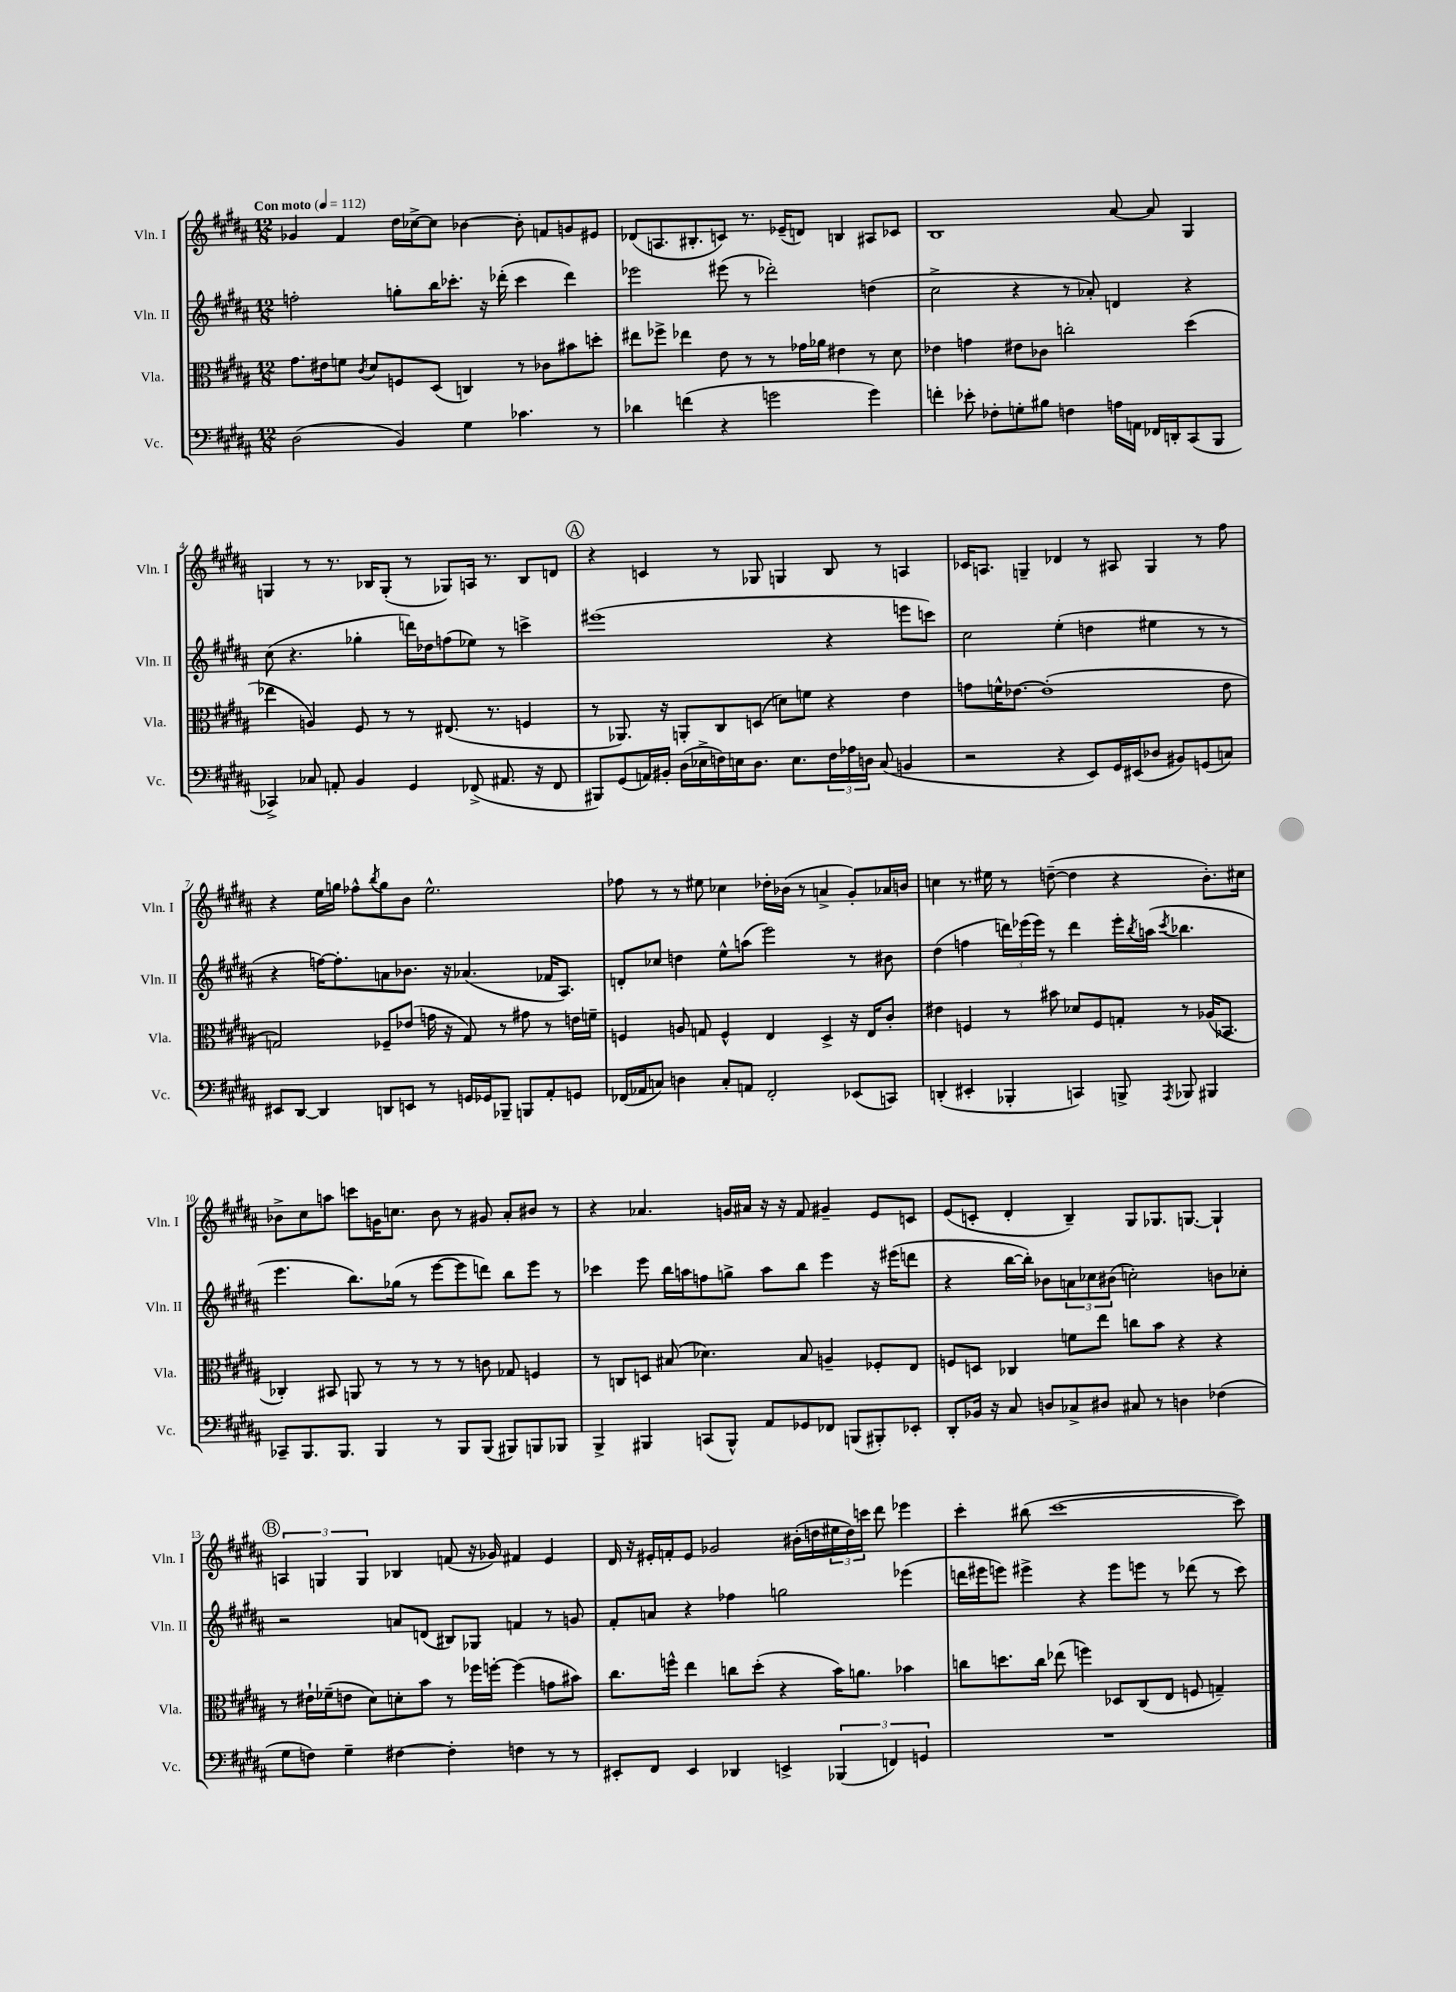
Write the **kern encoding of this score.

**kern	**kern	**kern	**kern
*part4	*part3	*part2	*part1
*staff4	*staff3	*staff2	*staff1
*I"Vc.	*I"Vla.	*I"Vln. II	*I"Vln. I
*I'Vc.	*I'Vla.	*I'Vln. II	*I'Vln. I
*clefF4	*clefC3	*clefG2	*clefG2
*k[f#c#g#d#a#]	*k[f#c#g#d#a#]	*k[f#c#g#d#a#]	*k[f#c#g#d#a#]
*M12/8	*M12/8	*M12/8	*M12/8
*MM112	*MM112	*MM112	*MM112
=1	=1	=1	=1
!	!	!	!LO:TX:a:B:t=Con moto
(2D#\	8.g#\L	2ffn'\	4g-X/
.	16e#X\k	.	.
.	8fn\J	.	4f#/
.	8qc#/	.	.
.	8d#/L	.	.
4BB/)	8Fn/	8ggn'\L	16dd#\LL
.	.	.	[16cc-X^\J
.	(8D#/J	16bb\K	8cc-\J]
.	.	8.ccc-X'\J	.
4G#\	4Cn/)	.	[4b-X\
.	.	16r	.
.	.	(16ddd-X'\	.
4.c-X\	8r	4ccc-\	8b-'\]
.	8c-X\L	.	8fn/L
.	8b#X\	4ddd-\)	8gn/
8r	8ddn'\J	.	8e#X/J
=2	=2	=2	=2
4d-X\	8ee#X\L	2eee-X\	(8d-X/L
.	8ff-X^\J	.	8.An/
(4fn\	4ee-X\	.	.
.	.	.	8.B#X'/
4r	8e\	(8eee#X\	8cn/J)
.	8r	8r	8.r
2gn\	8r	2ddd-X'\)	.
.	.	.	(16e-X~/KL
.	16g-X\LL	.	8dn/J)
.	16a-X\JJ	.	.
.	4e#X\	.	4Bn/
4g\)	8r	(4ddn\	8A#X/L
.	8d#\	.	8c-X/J
=3	=3	=3	=3
4fn'\	4e-X\	2cc#^\	1B
8e-X'\	4gn\	.	.
8F-X'\L	.	.	.
8Gn'\	8e#X\L	4r	.
8B#X\J	8c-X\J	.	.
4Fn\	2ccn'\	8r	.
.	.	8a-X'/)	.
16An\LL	.	4dn/	[8a#/
16AAn\JJ	.	.	.
16FF-X/LL	.	.	8a#/]
16DDn'/J	.	.	.
(8CC#/	(4dd#\	4r	4G#/
8BBB/J	.	.	.
!!LO:LB:g=z
=4	=4	=4	=4
4CC-X^/)	4ee-X\	(8cc#\	4Gn/
.	.	4.r	.
8C-X/	4An/)	.	8r
8AAn'/	.	.	8.r
4BB/	8F#/	4gg-X'\	.
.	.	.	16B-X/KL
.	8r	.	(8G'/J
4GG#/	8r	16dddn\LL)	8r
.	.	16dd-X\J	.
.	(8.E#X/	(8ffn\	8G-X/L)
(8FF-X^/	.	8ee-X\J)	16An/Jk
.	8.r	.	8.r
8.AA#X/	.	8r	.
.	4Fn/	4cccn^\	8B-/L
16r	.	.	.
8FF-/	.	.	8dn/J
!!LO:REH:place=s1:t=A
=5	=5	=5	=5
8BBB#X/L)	8r	(1eee#X	4r
(8GG#/	8.AA-X/)	.	.
16AAn/L)	.	.	4cn/
16BB#X'/JJ	16r	.	.
(16D#\LL	8AAn'/L	.	.
16E-X^\	.	.	.
16Fn\)	8C#/	.	8r
16En\J	.	.	.
8.D#\J	(8Dn/J	.	8G-X/
.	8dn\L)	.	4Gn/
8.E\L	.	.	.
.	8fn\J	.	.
24F\L	4r	4r	8B/
24A-X\	.	.	.
24Dn\JJ	.	.	.
(8C#/	.	.	8r
4BBn/	4e\	8eeen\L	4An/
.	.	8cccn\J)	.
=6	=6	=6	=6
2r	8gn\L	2cc#\	16c-X/KL
.	.	.	8.An/J
.	16fn^^\K	.	.
.	[8.e-X\J	.	.
.	.	.	4Gn~/
.	(1e-']	.	.
4r	.	(4ee'\	4d-X/
8EE/L)	.	4ddn\	8r
16GG#/L	.	.	8A#X/
(16EE#X/J	.	.	.
8D-X/J	.	4ee#X\	4G/
8BB#X/L)	.	.	.
(8GGn/	.	8r	8r
8Cn/J)	8e-\	8r	8ff#\
!!LO:LB:g=z
=7	=7	=7	=7
8EE#X/L	2Gn/)	4r	4r
[8DD#/J	.	.	.
4DD#/]	.	[16ffn\KL)	16ee\LL
.	.	8.ff'\]	16ggn\JJ
.	.	.	8ff-X^^\L
.	.	.	8qbb/
8DDn/L	8F-X~/L	8an\	8gg\
8EEn/J	(8e-X/J	8.b-X\J	8b\J
8r	16gn\	.	2.ee^^\
.	16r	16r	.
16GGn/LL	8G/)	(4.a-X/	.
16GG-X/J	.	.	.
8BBB-X~/J	8r	.	.
8BBBn/L	8g#X\	.	.
8AA#'/	8r	16f-X/KL	.
.	.	8.A#/J)	.
8GGn/J	16en\LL	.	.
.	16fn~\JJ	.	.
=8	=8	=8	=8
(16FF-X/LL	4Fn/	8dn'/L	8ff-X\
16AA-X/J	.	.	.
8Cn/J)	.	8cc-X/J	8r
4Dn\	8An/	4ddn\	8r
.	8Gn/	.	8ee#X\
8C'/L	4F^^/	8ee^^\L	4cc-X\
8AAn/J	.	(8aan\J	.
2FF-'/	4E/	2eee\)	16dd-X'\LL
.	.	.	(16b-X\JJ
.	.	.	8r
.	4D#^/	.	4an^/
(8EE-X/L	16r	8r	8g#'/L)
.	16E/KL	.	.
8CCn/J)	8c#'/J	8b#X\	16a-X/L
.	.	.	16bn/JJ
=9	=9	=9	=9
(4DDn'/	4e#X\	(4dd#\	4ccn\
4EE#X'/	4Fn/	4ffn\	8.r
.	.	.	16ee#X\
4BBB-X'/	8r	24dddn\LL)	8r
.	.	(24eee-X\	.
.	.	24eee-\JJ)	.
.	8b#X\	8r	([8ddn~\
4CCn/)	8d-X/L	4ddd\	4dd\]
.	8F/	.	.
8BBBn^/	8Gn'/J	16eee-'\LL	4r
.	.	8qbb/	.
.	.	(16aan\JJ	.
8qAAA#/	.	8qccc#/	.
8BBB-X/	8r	4.bb-X\	.
4BBB#X/	(16A-X/KL	.	8.b'\L)
.	8.BB-X/J	.	.
.	.	.	16cc#X\Jk
!!LO:LB:g=z
=10	=10	=10	=10
8CC-X~/L	4C-X'/)	4.eee\	8b-X^\L
8.BBB/	.	.	8cc#\
.	8BB#X/	.	8aan\J
8.BBB/J	.	.	.
.	8AAn/	8.bb\L)	8cccn\L
4BBB/	8r	.	16gn\K
.	.	(16gg-X\Jk	8.ccn\J
.	8r	8r	.
8r	8r	[8eee\L	8b-\
8BBB/L	8r	8eee\]	8r
(8BBB/J	8cn\	8dddn\J)	8g#X/
8BBB#X/L)	8G-X/	8bb\L	8a#'/L
8BBBn/	4Fn/	8eee\J	8b#X/J
8BBB-X/J	.	8r	8r
=11	=11	=11	=11
4BBB^/	8r	4ccc-X\	4r
.	8Cn/L	.	.
4BBB#X/	8Dn/J	8eee\	4.a-X/
.	(8B#X/	16bb\LL	.
.	.	16aan\J	.
(8CCn/L	4.d-X\)	8ffn\	.
8BBB#^^/J)	.	8ggn^\J	16gn/LL
.	.	.	16a#X/JJ
8AA#/L	.	8aa\L	16r
.	.	.	16r
8GG-X/	8B#/	8bb\J	8f#/
8FF-X/J	4An~/	4eee\	4g#X~/
(8BBBn/L	.	.	.
8BBB#X'/)	8F-X'/L	16r	8e/L
.	.	(16eee#X\KL	.
8EE-X'/J	8E/J	8dddn\J	8cn/J
=12	=12	=12	=12
8DD#'/L	8Fn/L	4r	(8e/L
16BB-X/Jk	8Dn/J	.	8cn'/J
16r	.	.	.
8C#/	4C-X/	[16bb\LL	4d#'/
.	.	16bb'\JJ])	.
8Dn/L	.	8b-X\L	.
8C-X^/	8fn\L	12an\	4B~/)
.	.	12cc-X\	.
8D#X/J	8ee\J	.	.
.	.	(12b#X\J	.
8C#X/	8ccn\L	2ccn'\)	8G#/L
8r	8b\J	.	8.G-X/
4Dn\	4r	.	.
.	.	.	[8.Gn/J
(4F-X\	4r	8bn\L	4G`/]
.	.	8cc-X'\J	.
!!LO:LB:g=z
!!LO:REH:place=s1:t=B
=13	=13	=13	=13
8G#\L	8r	2r	6An/
8Fn\J)	16e#X`\LL	.	.
.	.	.	6Gn/
.	(16f-X~\J	.	.
4G#~\	8en\J	.	.
.	.	.	6G/
.	8d#\L)	.	.
[4F#X\	8dn'\	8an/L	4B-X/
.	8b\J	(8dn/J	.
4F#'\]	8r	8B#X/L)	(8fn/
.	16ff-X\LL	8G-X/J	16r
.	[16ffn'\JJ	.	16g-X/)
4Fn\	(4ff\]	4fn/	4f#X/
8r	8gn\L	8r	4e/
8r	8b#X\J)	8gn/	.
=14	=14	=14	=14
8EE#X'/L	8.cc#\L	8f#'/L	16d#/
.	.	.	16r
8FF#/J	.	8an/J	16e#X'/LL
.	16ffn^^\Jk	.	16fn'/J
4EE#/	4ee\	4r	8e#/J
.	.	.	2g-X/
4DD-X/	8ccn\L	4ff-X\	.
.	(8dd#'\J	.	.
4EEn^/	4r	2ggn\	.
.	.	.	(16b#X'\LL
.	.	.	16ddn\
(6BBB-X/	16b\KL)	.	24ee#X\
.	.	.	24dd\)
.	8.an\J	.	.
.	.	.	24cccn\JJ
.	.	.	8ddd#\
6FFn/)	.	.	.
.	4b-X\	(4eee-X\	4eee-X\
6GGn/	.	.	.
=15	=15	=15	=15
1.r	8ccn\L	16dddn\LL	4ccc#'\
.	.	16eee#X\J	.
.	8.ddn\	8eeen\J)	.
.	.	4eee#X^\	(8bb#X\
.	16cc\Jk	.	.
.	(8ee-X\	.	[1ccc#
.	4ffn\)	4r	.
.	8D-X/L	8eee#\L	.
.	(8C#/	8eeen\J	.
.	8E/J	8r	.
.	8Fn/	(8ddd-X\	.
.	4Gn~/)	8r	.
.	.	8ccc#\)	8ccc#\])
==	==	==	==
*-	*-	*-	*-
